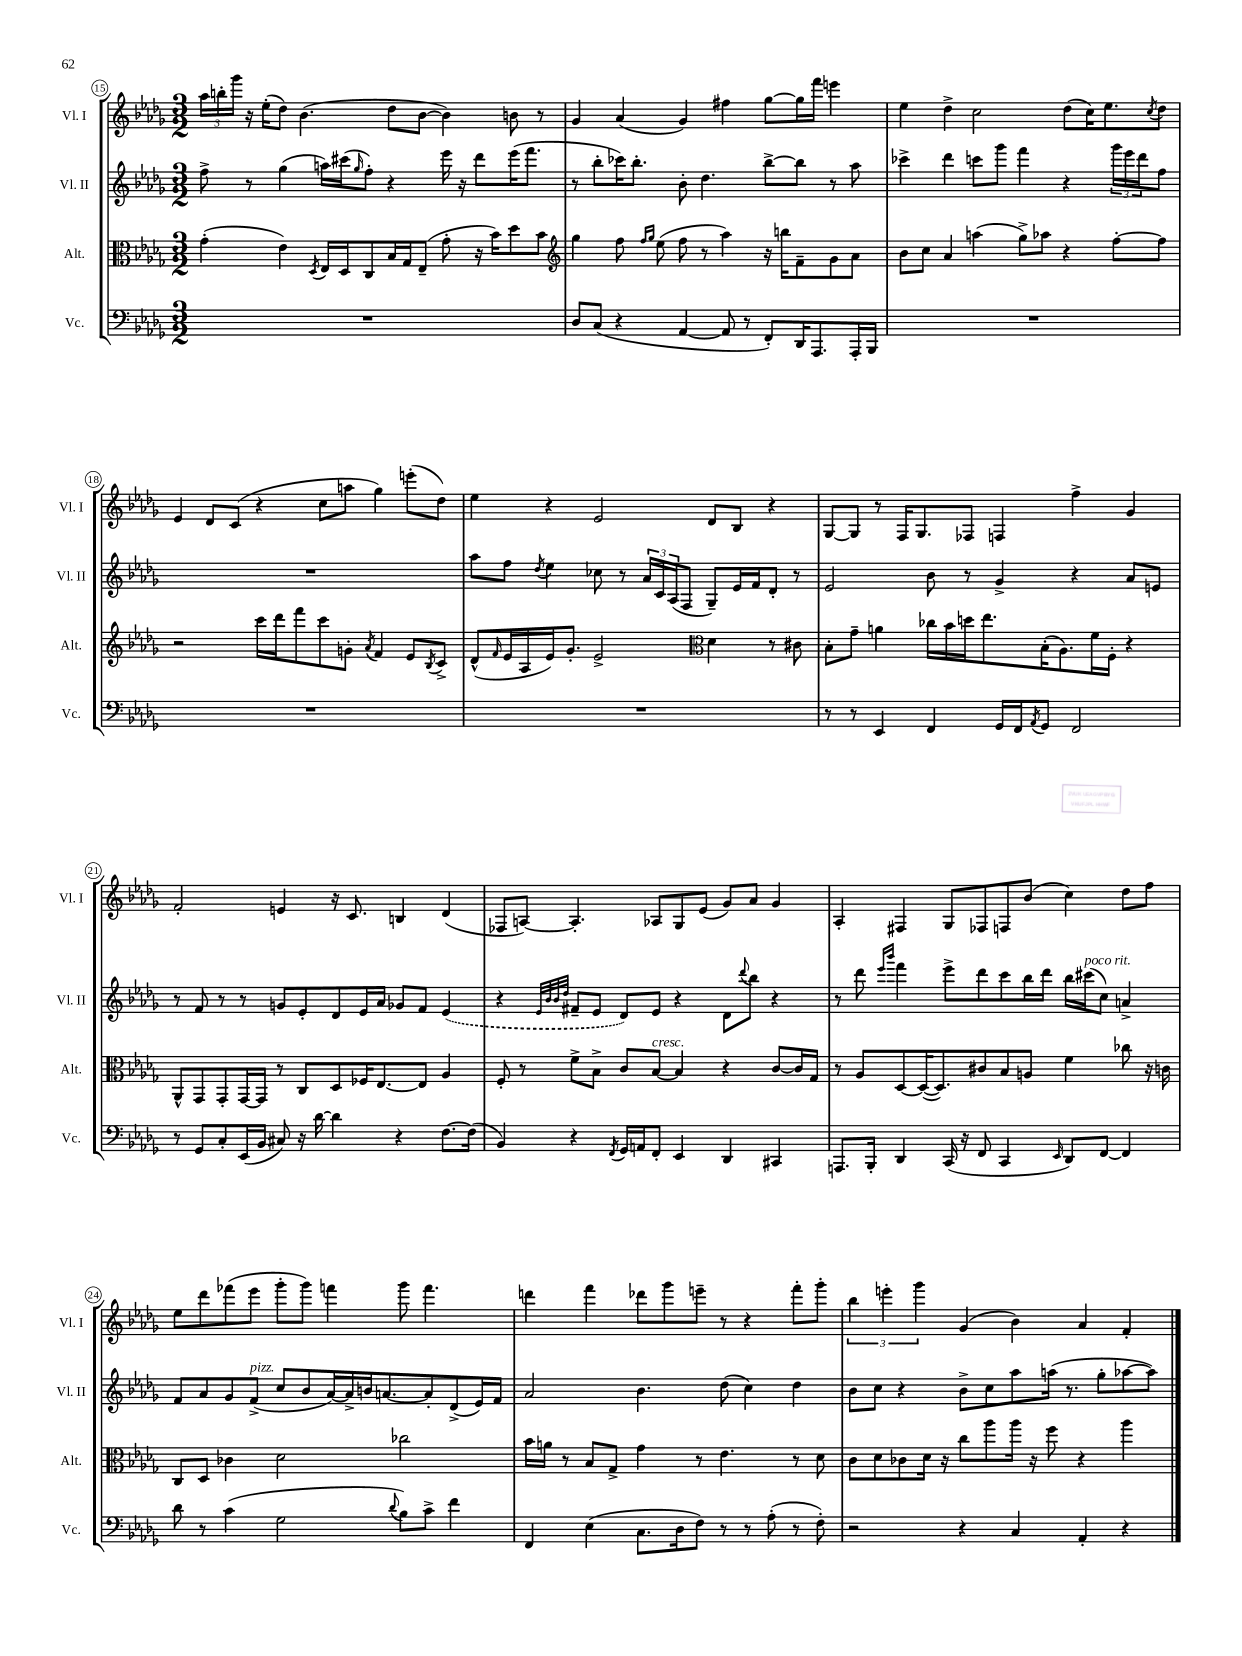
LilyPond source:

<<
\new StaffGroup <<
\new Staff = "s0" \with { instrumentName = "Vl. I" shortInstrumentName = "Vl. I" } {
    \clef treble \key des \major \numericTimeSignature \time 3/2
    \tuplet 3/2 { aes''16 b''16-. ges'''16 } r16 ees''16-.( des''8) bes'4.( des''8 bes'8~ bes'4) b'8 r8 |
    ges'4 aes'4( ges'4) fis''4 ges''8~ ges''16 f'''16 e'''4 |
    ees''4 des''4-> c''2 des''8( c''16) ees''8. \acciaccatura { c''8 } des''8 |
    ees'4 des'8 c'8( r4 c''8 a''8 ges''4) e'''8-.( des''8) |
    ees''4 r4 ees'2 des'8 bes8 r4 |
    ges8~ ges8 r8 f16 ges8. fes8 f4 f''4-> ges'4 |
    f'2-. e'4 r16 c'8. b4 des'4( |
    fes8 a8~) a4.-. aes8 ges8 ees'8( ges'8) aes'8 ges'4 |
    aes4-. fis4 ges8 fes8 f8 bes'8( c''4) des''8 f''8 |
    ees''8 des'''8 fes'''8( ees'''8 ges'''8-. ges'''8) f'''4 ges'''8 f'''4. |
    d'''4 f'''4 des'''8 ges'''8 e'''8-- r8 r4 f'''8-. ges'''8-. |
    \tuplet 3/2 { bes''4 e'''4-. ges'''4 } ges'4( bes'4) aes'4 f'4-. \bar "|." |
}
\new Staff = "s1" \with { instrumentName = "Vl. II" shortInstrumentName = "Vl. II" } {
    \clef treble \key des \major \numericTimeSignature \time 3/2
    f''8-> r8 ges''4( a''16) cis'''16( \grace { ges''16 } f''8-.) r4 ees'''16 r16 des'''8 ees'''16( f'''8. |
    r8 bes''8-. ces'''16) bes''8.-. bes'8-. des''4. bes''8~-> bes''8 r8 aes''8 |
    ces'''4-> des'''4 c'''8 ges'''8 f'''4 r4 \tuplet 3/2 { ges'''16 ees'''16 des'''16 } f''8 |
    R1. |
    aes''8 f''8 \acciaccatura { des''8 } ees''4 ces''8 r8 \tuplet 3/2 { aes'16 c'16 aes16( } f8 ges8--) ees'16 f'16 des'8-. r8 |
    ees'2 bes'8 r8 ges'4-> r4 aes'8 e'8 |
    r8 f'8 r8 r8 g'8 ees'8-. des'8 ees'16 aes'16 ges'8 f'8 \once \slurDashed ees'4( |
    r4 \grace { ees'32 bes'32 bes'32 des''32 } fis'8-- ees'8 des'8) ees'8 r4 des'8 \appoggiatura { des'''8 } bes''8 r4 |
    r8 des'''8 \grace { ees'''16 bes'''16 } f'''4 ees'''8-> des'''8 c'''8 bes''16 des'''16 bes''16 cis'''16^\markup { \italic "poco rit." }( c''8) a'4-> |
    f'8 aes'8 ges'8 f'8->^\markup { \italic "pizz." }( c''8 bes'8 aes'16~) aes'16-> b'16 a'8.~ a'8-. des'8->( ees'16) f'16 |
    aes'2 bes'4. des''8( c''4) des''4 |
    bes'8 c''8 r4 bes'8-> c''8 aes''8 a''16( r8. ges''8-. aes''8~ aes''8) \bar "|." |
}
\new Staff = "s2" \with { instrumentName = "Alt." shortInstrumentName = "Alt." } {
    \clef alto \key des \major \numericTimeSignature \time 3/2
    ges'4-.( ees'4) \acciaccatura { des8 } ees16 des16 c8 bes16 ges16 ees8--( ges'8-. r16 bes'16) des''8 bes'8 |
    \clef treble ges''4 f''8 \grace { f''16 ges''16 } ees''8( f''8 r8 aes''4) r16 b''16 f'8-- ges'8 aes'8 |
    bes'8 c''8 aes'4 a''4( ges''8->) aes''8 r4 f''8~-. f''8 |
    r2 c'''16 des'''16 f'''8 c'''8 g'8-. \acciaccatura { aes'8 } f'4 ees'8 \acciaccatura { bes8 } c'8-> |
    des'8-^( \grace { f'16 } ees'16 aes16 ees'16) ges'8.-. ees'2-> \clef alto des'4 r8 cis'8 |
    bes8-. ges'8-- a'4 ces''16 bes'16 d''16 ees''8. bes16-.( aes8.) f'16 f16-. r4 |
    aes,8-^ ges,8 ges,8-. ges,16~ ges,16 r8 c8 des8 fes16 ees8.~ ees8 aes4 |
    f8-. r8 f'8-> bes8-> c'8 bes8~^\markup { \italic "cresc." } bes4 r4 c'8~ c'16 ges16 |
    r8 aes8 des8~ des16~( des8.) cis'8 bes8 a8 f'4 ces''8 r16 c'16 |
    c8 des8 ces'4 des'2 ces''2 |
    bes'16 a'16 r8 bes8 ges8-> ges'4 r8 ees'4. r8 des'8 |
    c'8 des'8 ces'8 des'16 r16 c''8 aes''8 aes''16 r16 f''8 r4 aes''4 \bar "|." |
}
\new Staff = "s3" \with { instrumentName = "Vc." shortInstrumentName = "Vc." } {
    \clef bass \key des \major \numericTimeSignature \time 3/2
    R1. |
    des8 c8( r4 aes,4~ aes,8 r8 f,8-.) des,16 aes,,8. aes,,16-. bes,,16 |
    R1. |
    R1. |
    R1. |
    r8 r8 ees,4 f,4 ges,16 f,16 \acciaccatura { aes,8 } ges,8 f,2 |
    r8 ges,8 c8-. ees,16( bes,16 cis8) r16 des'16~ des'4 r4 f8.~ f16( |
    bes,4) r4 \acciaccatura { f,8 } ges,16 a,16 f,8-. ees,4 des,4 cis,4 |
    a,,8. bes,,16-. des,4 c,16( r16 f,8 c,4 \grace { ees,16 } des,8) f,8~ f,4 |
    des'8 r8 c'4( ges2 \appoggiatura { des'8 } bes8) c'8-> f'4 |
    f,4 ees4( c8. des16 f8) r8 r8 aes8-.( r8 f8-.) |
    r2 r4 c4 aes,4-. r4 \bar "|." |
}
>>
>>
\layout { \context { \Score currentBarNumber = #15 \override BarNumber.stencil = #(make-stencil-circler 0.1 0.3 ly:text-interface::print) } }
